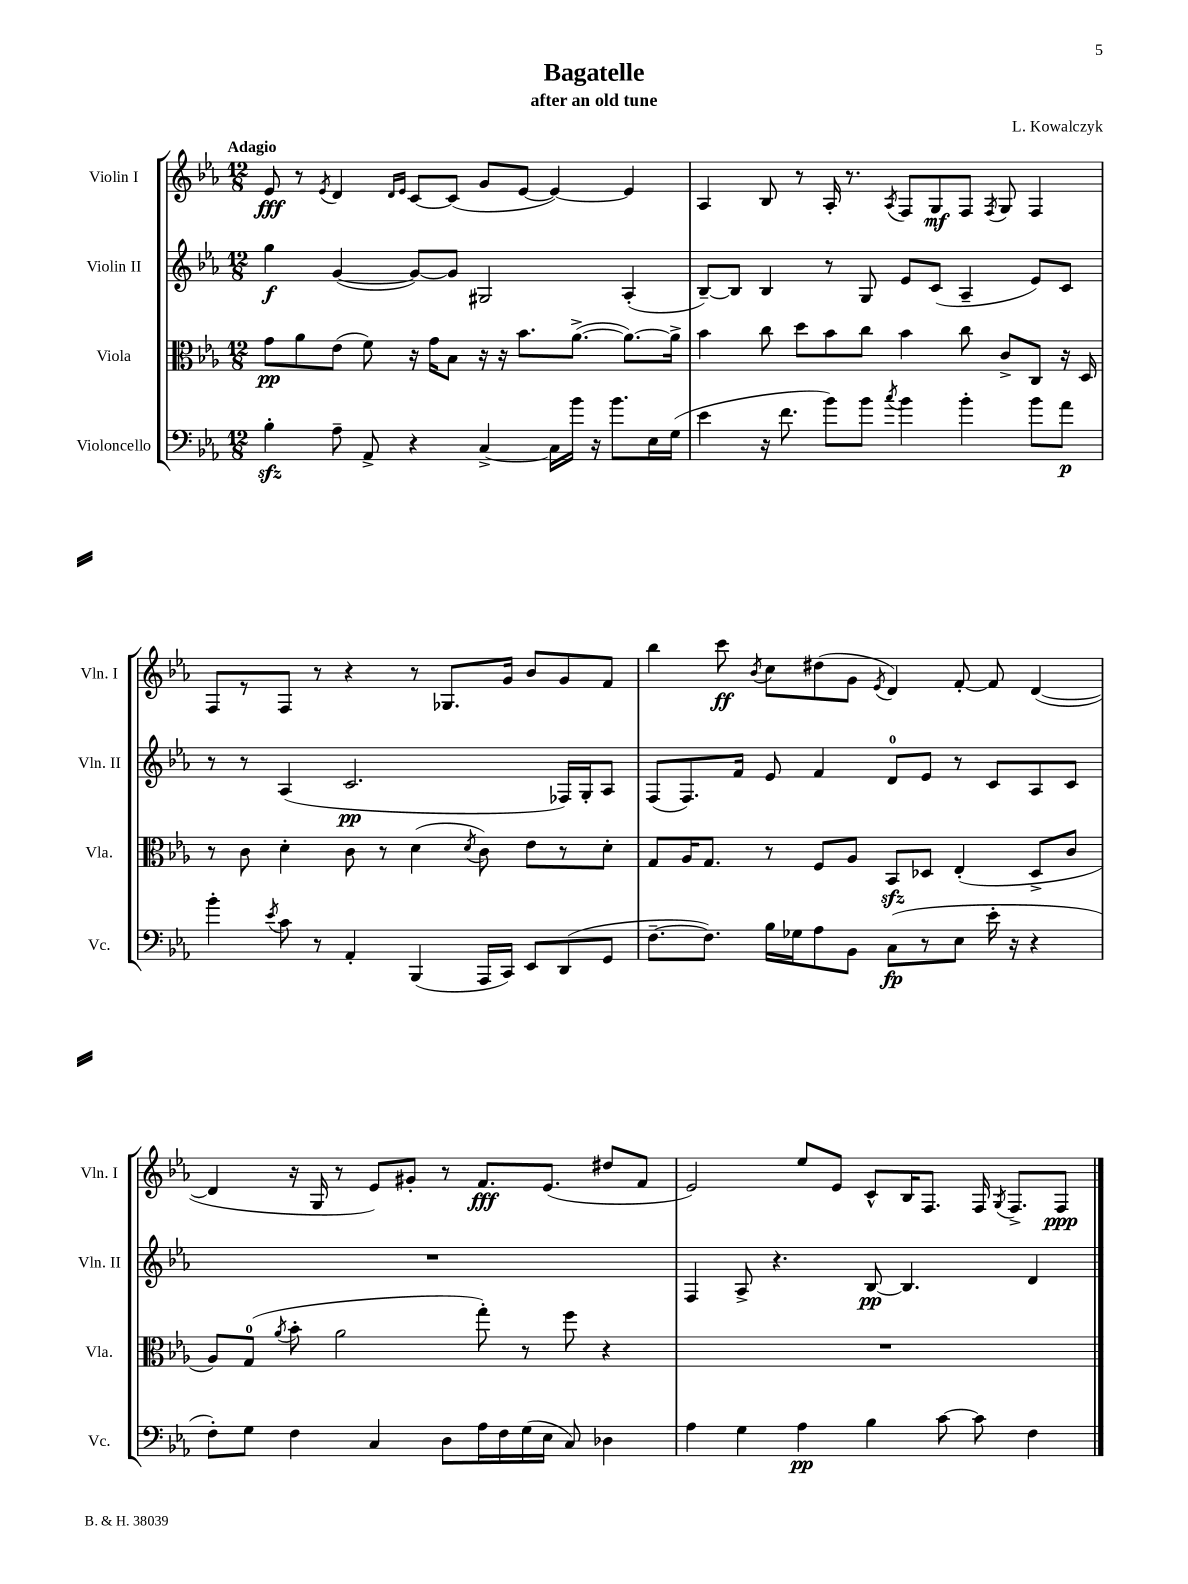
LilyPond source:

\header { title = "Bagatelle" composer = "L. Kowalczyk" subtitle = "after an old tune" }
<<
\new StaffGroup <<
\new Staff = "s0" \with { instrumentName = "Violin I" shortInstrumentName = "Vln. I" } {
    \clef treble \key ees \major \numericTimeSignature \time 12/8 \tempo "Adagio"
    \autoBeamOff ees'8\fff r8 \acciaccatura { ees'8 } d'4 \grace { d'16[ ees'16] } c'8[~ c'8]( g'8[ ees'8]~ ees'4~) ees'4 |
    aes4 bes8 r8 aes16-. r8. \acciaccatura { aes8 } f8[ g8\mf f8] \acciaccatura { f8 } g8 f4 |
    f8[ r8 f8] r8 r4 r8 ges8.[ g'16] bes'8[ g'8 f'8] |
    bes''4 c'''8\ff \acciaccatura { bes'8 } c''8[ dis''8( g'8] \acciaccatura { ees'8 } d'4) f'8~-. f'8 d'4~( |
    d'4 r16 g16 r8 ees'8[) gis'8]-. r8 f'8.[\fff ees'8.]( dis''8[ f'8] |
    ees'2) ees''8[ ees'8] c'8[-^ bes16 f8.] f16 \acciaccatura { g8 } f8.[-> f8]\ppp \bar "|." |
}
\new Staff = "s1" \with { instrumentName = "Violin II" shortInstrumentName = "Vln. II" } {
    \clef treble \key ees \major \numericTimeSignature \time 12/8
    \autoBeamOff g''4\f g'4~( g'8[~) g'8] gis2 aes4-.( |
    bes8[~--) bes8] bes4 r8 g8 ees'8[ c'8]( aes4-- ees'8[) c'8] |
    r8 r8 aes4( c'2.\pp fes16[) g16-. aes8] |
    f8[( f8.) f'16] ees'8 f'4 d'8[-0 ees'8] r8 c'8[ aes8 c'8] |
    R1. |
    f4 aes8-> r4. bes8~\pp bes4. d'4 \bar "|." |
}
\new Staff = "s2" \with { instrumentName = "Viola" shortInstrumentName = "Vla." } {
    \clef alto \key ees \major \numericTimeSignature \time 12/8
    \autoBeamOff g'8[\pp aes'8 ees'8]( f'8) r16 g'16[ bes8] r16 r16 bes'8.[ aes'8.]~->( aes'8.[~) aes'16]-> |
    bes'4 c''8 d''8[ bes'8 c''8] bes'4 c''8 c'8[-> c8] r16 d16 |
    r8 c'8 d'4-. c'8 r8 d'4( \acciaccatura { d'8 } c'8) ees'8[ r8 d'8]-. |
    g8[ aes16 g8.] r8 f8[ aes8] bes,8[\sfz des8] ees4-.( des8[-> c'8] |
    aes8[) g8]-0( \acciaccatura { aes'8 } bes'8-. aes'2 g''8-.) r8 f''8 r4 |
    R1. \bar "|." |
}
\new Staff = "s3" \with { instrumentName = "Violoncello" shortInstrumentName = "Vc." } {
    \clef bass \key ees \major \numericTimeSignature \time 12/8
    \autoBeamOff bes4-.\sfz aes8-- aes,8-> r4 c4~-> c16[ bes'16] r16 bes'8.[ ees16 g16]( |
    ees'4 r16 f'8. bes'8[) bes'8] \acciaccatura { c''8 } bes'4 bes'4-. bes'8[ aes'8]\p |
    bes'4-. \acciaccatura { ees'8 } c'8 r8 aes,4-. bes,,4( aes,,16[ c,16]) ees,8[ d,8( g,8] |
    f8.[~-- f8.]) bes16[ ges16 aes8 bes,8] c8[\fp( r8 ees8] ees'16-. r16 r4 |
    f8[-.) g8] f4 c4 d8[ aes16 f16 g16( ees16] c8) des4 |
    aes4 g4 aes4\pp bes4 c'8~ c'8 f4 \bar "|." |
}
>>
>>
\layout { \context { \Score \remove "Bar_number_engraver" } }
